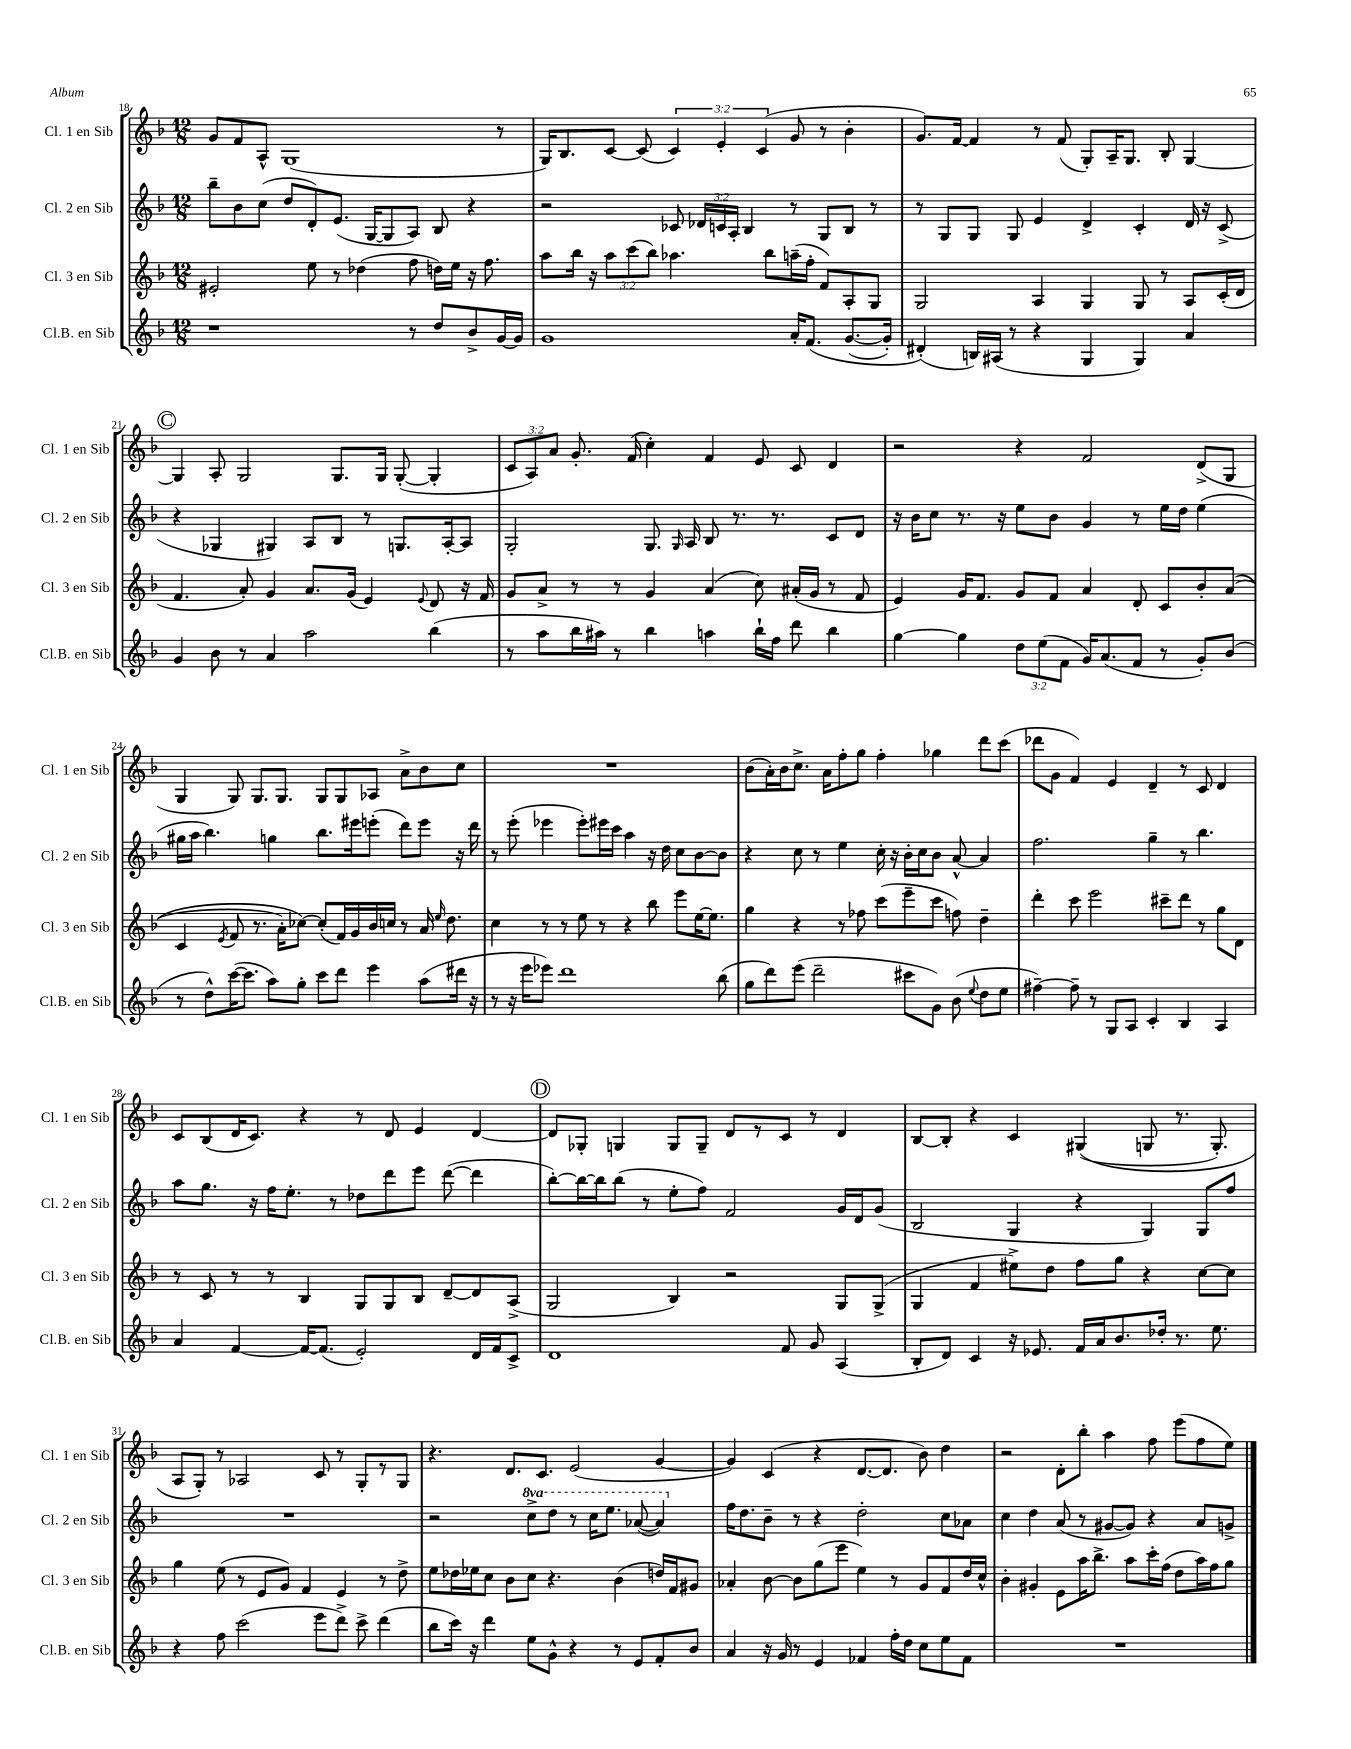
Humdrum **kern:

**kern	**kern	**kern	**kern
*part4	*part3	*part2	*part1
*staff4	*staff3	*staff2	*staff1
*I"Cl.B. en Sib	*I"Cl. 3 en Sib	*I"Cl. 2 en Sib	*I"Cl. 1 en Sib
*I'Cl.B. en Sib	*I'Cl. 3 en Sib	*I'Cl. 2 en Sib	*I'Cl. 1 en Sib
*clefG2	*clefG2	*clefG2	*clefG2
*k[b-]	*k[b-]	*k[b-]	*k[b-]
*M12/8	*M12/8	*M12/8	*M12/8
=18	=18	=18	=18
1r	2e#X'/	8bb-~\L	8g/L
.	.	8b-\	8f/
.	.	(8cc\J	8A^^/J
.	.	8dd/L	(1G
.	8ee\	8d'/)	.
.	8r	(8.e/J	.
.	(4dd-X\	.	.
.	.	[16G/KL	.
.	.	8G/]	.
8r	8ff\	8A/J)	.
8dd/L	16ddn\LL)	8B-/	.
.	16ee\JJ	.	.
8b-^/	16r	4r	.
.	8.ff\	.	.
[16g/L	.	.	8r
16g/JJ]	.	.	.
=19	=19	=19	=19
1g	8aa\L	2r	16G/KL)
.	.	.	8.B-/
.	16bb-\Jk	.	.
.	16r	.	.
.	12aa\L	.	[8c/J
.	(12ccc\	.	.
.	.	.	(8c/]
.	12bb-\J)	.	.
.	4.aa-X\	8c-X/	6c/)
.	.	24d-X/LL	.
.	.	24cn/	6e'/
.	.	24A'/JJ	.
.	.	4B-/	.
.	.	.	(6c/
.	8bb-\L	.	.
16a'/KL	(16aan~\L	8r	8g/
(8.f/J	16ff'\JJ	.	.
.	8f/L)	8G/L	8r
([8.g/L	8A'/	8B-/J	4b-'\
.	8G/J	8r	.
16g'/Jk])	.	.	.
=20	=20	=20	=20
(4d#X'/)	2G/	8r	8.g/L)
.	.	8G/L	.
.	.	.	[16f/Jk
16Bn/LL)	.	8G/J	4f/]
(16A#X/JJ	.	.	.
8r	.	8G/	.
4r	4A/	4e/	8r
.	.	.	(8f/
4G/	4G/	4d^/	8G'/L)
.	.	.	16A~/K
.	.	.	8.G/J
4G/)	8G/	4c'/	.
.	8r	.	8B-'/
4a/	8A/L	16d/	[4G/
.	.	16r	.
.	(16c'/L	(8c^/	.
.	16d/JJ	.	.
!!LO:LB:g=z
!!LO:REH:place=s1:t=C
=21	=21	=21	=21
4g/	4.f/	4r	4G/]
8b-\	.	4G-X/	8A'/
8r	8a'/)	.	2G/
4a/	4g/	4G#X/)	.
2aa\	8.a/L	8A/L	.
.	.	8B-/J	8.G/L
.	(16g/Jk	.	.
.	4e/)	8r	.
.	.	.	16G/Jk
.	.	8.Gn/L	([8G'/
.	8qqe/	.	.
(4bb-\	8d/	.	4G'/]
.	.	[16A'/k	.
.	16r	8A/J]	.
.	16f/	.	.
=22	=22	=22	=22
8r	8g/L	2G'/	12c/L
.	.	.	12A/)
8aa\L	8a^/J	.	.
.	.	.	12a/J
16bb-\L	8r	.	8.g'/
16aa#X\JJ)	.	.	.
8r	8r	.	.
.	.	.	(16f/
4bb-\	4g/	8.G/	4cc'\)
.	.	16qqG/	.
.	.	16A/	.
4aan\	(4a/	8B-/	4f/
.	.	8.r	.
16bb-`\LL	8cc\)	.	8e/
16ff\JJ	.	8.r	.
8ddd\	(16a#X'/LL	.	8c/
.	16g/JJ	.	.
4bb-\	8r	8c/L	4d/
.	8f/	8d/J	.
=23	=23	=23	=23
[4gg\	4e/)	16r	2r
.	.	16b-\KL	.
.	.	8cc\J	.
4gg\]	16g/KL	8.r	.
.	8.f/J	.	.
.	.	16r	.
12dd\L	8g/L	8ee\L	4r
(12ee\	.	.	.
.	8f/J	8b-\J	.
12f\J	.	.	.
16g/KL)	4a/	4g/	2f/
(8.a/	.	.	.
8f/J	8d'/	8r	.
8r	8c/L	16ee\LL	.
.	.	16dd\JJ	.
8g'/L)	8b-'/	(4ee\	(8d^/L
(8b-/J	((8a/J	.	8G/J
!!LO:LB:g=z
=24	=24	=24	=24
8r	4c/	16gg#X\LL	4G/
.	.	16aa\JJ	.
8dd^^\L)	.	4.bb-\)	.
.	8qe/	.	.
([16ccc\K	8f/	.	8G/)
8.ccc\J]	.	.	.
.	8.r	.	8.G/L
8aa\L)	.	4ggn\	.
.	16a'\KL)	.	8.G/J
8gg'\J	[8cc-X\J)	.	.
8ccc\L	(8cc-'/L]	8.bb-\L	8G/L
8ddd\J	16f/L)	.	8G/
.	16g/	16eee#X\k	.
4eee\	16b-/	(8eeen'\J	8A-X/J
.	16ccn/JJ	.	.
.	8r	8ddd\L)	8a^\L
(8aa\L	16a/	8eee\J	8b-\
.	16qqee/	.	.
.	8.dd\	.	.
16ddd#X\Jk	.	16r	8cc\J
16r	.	16ddd\	.
=25	=25	=25	=25
8r	4cc\	8r	1.r
16r	.	(8eee'\	.
16eee\KL	.	.	.
8eee-X\J)	8r	4eee-X\	.
1ddd	8r	.	.
.	8ee\	8eee-'\L)	.
.	8r	16eee#X\L	.
.	.	16ccc\JJ	.
.	4r	4aa\	.
.	8bb-\	16r	.
.	.	16dd\	.
.	8eee\L	8cc\L	.
.	[16ee\K	[8b-\	.
.	8.ee\J]	.	.
(8bb-\	.	8b-\J]	.
=26	=26	=26	=26
8gg\L	4gg\	4r	(8b-\L
8ddd\)	.	.	16a'\L)
.	.	.	16b-\J
(8eee\J	4r	8cc\	8.cc^\J
2ddd~\	.	8r	.
.	.	.	16a\KL
.	8r	4ee\	8ff'\
.	8ff-X\	.	8gg\J
.	(8ccc\L	16cc'\	4ff'\
.	.	16r	.
8ccc#X\L	8eee~\	16b-'\LL	.
.	.	16cc\J	.
8g\J)	8ccc\J	8b-\J	4gg-X\
(8b-\	8ffn\)	[8a^^/	.
8qqee/	.	.	.
8dd\L	4dd~\	4a/]	8ddd\L
8ee\J	.	.	(8ccc\J
=27	=27	=27	=27
[4ff#X~\)	4ddd'\	2.ff\	8ddd-X\L
.	.	.	8g\J
8ff#~\]	8ccc\	.	4f/)
8r	2eee\	.	.
8G/L	.	.	4e/
8A/J	.	.	.
4c'/	.	4gg~\	4d~/
.	8ccc#X~\L	.	.
4B-/	8ddd\J	8r	8r
.	8r	4.bb-\	8c/
4A/	8gg\L	.	4d/
.	8d\J	.	.
!!LO:LB:g=z
=28	=28	=28	=28
4a/	8r	8aa\L	8c/L
.	8c/	8.gg\J	(8B-/
[4f/	8r	.	16d/K
.	.	16r	8.c/J)
.	8r	16ff\KL	.
.	.	8.ee'\J	.
16f/KL_	4B-/	.	4r
(8.f/J]	.	.	.
.	.	8r	.
2e'/)	8G/L	8dd-X\L	8r
.	8G/	8ddd\	8d/
.	8B-/J	8eee\J	4e/
.	[8d~/L	([8ddd\	.
16d/LL	8d/]	4ddd\]	[4d/
16f/J	.	.	.
8c^/J	(8A^/J	.	.
!!LO:REH:place=s1:t=D
=29	=29	=29	=29
1d	2G/	[8bb-'\L)	8d/L]
.	.	16bb-\L_	8G-X'/J
.	.	16bb-\J]	.
.	.	(8bb-\J	4Gn/
.	.	8r	.
.	4B-/)	8ee'\L	8G/L
.	.	8ff\J)	8G~/J
.	2r	2f/	8d/L
.	.	.	8r
8f/	.	.	8c/J
8g/	.	.	8r
(4A/	8G/L	16g/LL	4d/
.	.	16d/J	.
.	(8G^/J	(8g/J	.
=30	=30	=30	=30
8B-'/L	4G/	2B-/	[8B-/L
8d/J)	.	.	8B-'/J]
4c/	4f/	.	4r
16r	8ee#X^\L)	4G/	4c/
8.e-X/	.	.	.
.	8dd\J	.	.
16f/LL	8ff\L	4r	((4G#X/
16a/J	.	.	.
8.b-/	8gg\J	.	.
.	4r	4G/)	8Gn/
16dd-X'/Jk	.	.	.
8.r	.	.	8.r
.	[8cc\L	8G/L	.
8.ee\	.	.	8.G'/)
.	8cc\J]	8ff/J	.
!!LO:LB:g=z
=31	=31	=31	=31
4r	4gg\	1.r	8A/L
.	.	.	8G'/J)
8ff\	(8ee\	.	8r
(2ccc\	8r	.	2A-X/
.	8e/L	.	.
.	8g/J)	.	.
.	4f/	.	.
8eee\L	.	.	8c/
8ddd^\J)	4e/	.	8r
8ccc^\	.	.	8G'/L
(4ddd\	8r	.	8r
.	8dd^\	.	8G/J
=32	=32	=32	=32
8bb-\L	8ee\L	2r	4.r
16ccc\Jk)	16dd-X\L	.	.
16r	16ee-X\J	.	.
4ddd\	8cc\J	.	.
.	8b-\L	.	8.d/L
*	*	*8va	*
8ee\L	8cc\J	8ccc^\L	.
.	.	.	8.c/J
8g^^\J	4.r	8ddd\J	.
4r	.	8r	(2e/
.	.	16ccc\KL	.
.	.	8.eee\J	.
8r	(4b-\	.	.
8e/L	.	([8aa-X/	.
8f'/	16ddn/LL)	4aa-/])	[4g/
.	16f/J	.	.
8b-/J	8g#X/J	.	.
=33	=33	=33	=33
*	*	*X8va	*
4a/	4a-X'/	16ff\KL	4g/])
.	.	8.dd\	.
16r	[8b-\	8b-~\J	(4c/
16g/	.	.	.
8r	8b-\L]	8r	.
4e/	(8gg\	4r	4r
.	8eee\J	.	.
4f-X/	4ee\)	2dd'\	[8.d/L
.	.	.	8.d/J]
16ff'\LL	8r	.	.
16dd\JJ	.	.	.
8cc\L	8g/L	.	8b-\)
8ee\	8f/	8cc\L	4dd\
8f-\J	16dd/L	8a-X\J	.
.	16cc^^/JJ	.	.
=34	=34	=34	=34
1.r	4b-'\	4cc\	2r
.	4g#X'/	4dd\	.
.	8e\L	(8a/	8d'\L
.	16aa\K	8r	8bb-'\J
.	8.bb-^\J	.	.
.	.	[8g#X/L	4aa\
.	8aa\L	8g#/J])	.
.	16ccc'\L	4r	8ff\
.	(16ff\JJ	.	.
.	8dd\L	.	(8eee\L
.	16aa\L)	8a/L	8ff\
.	16ff\J	.	.
.	8gg\J	8gn^/J	8ee\J)
==	==	==	==
*-	*-	*-	*-
